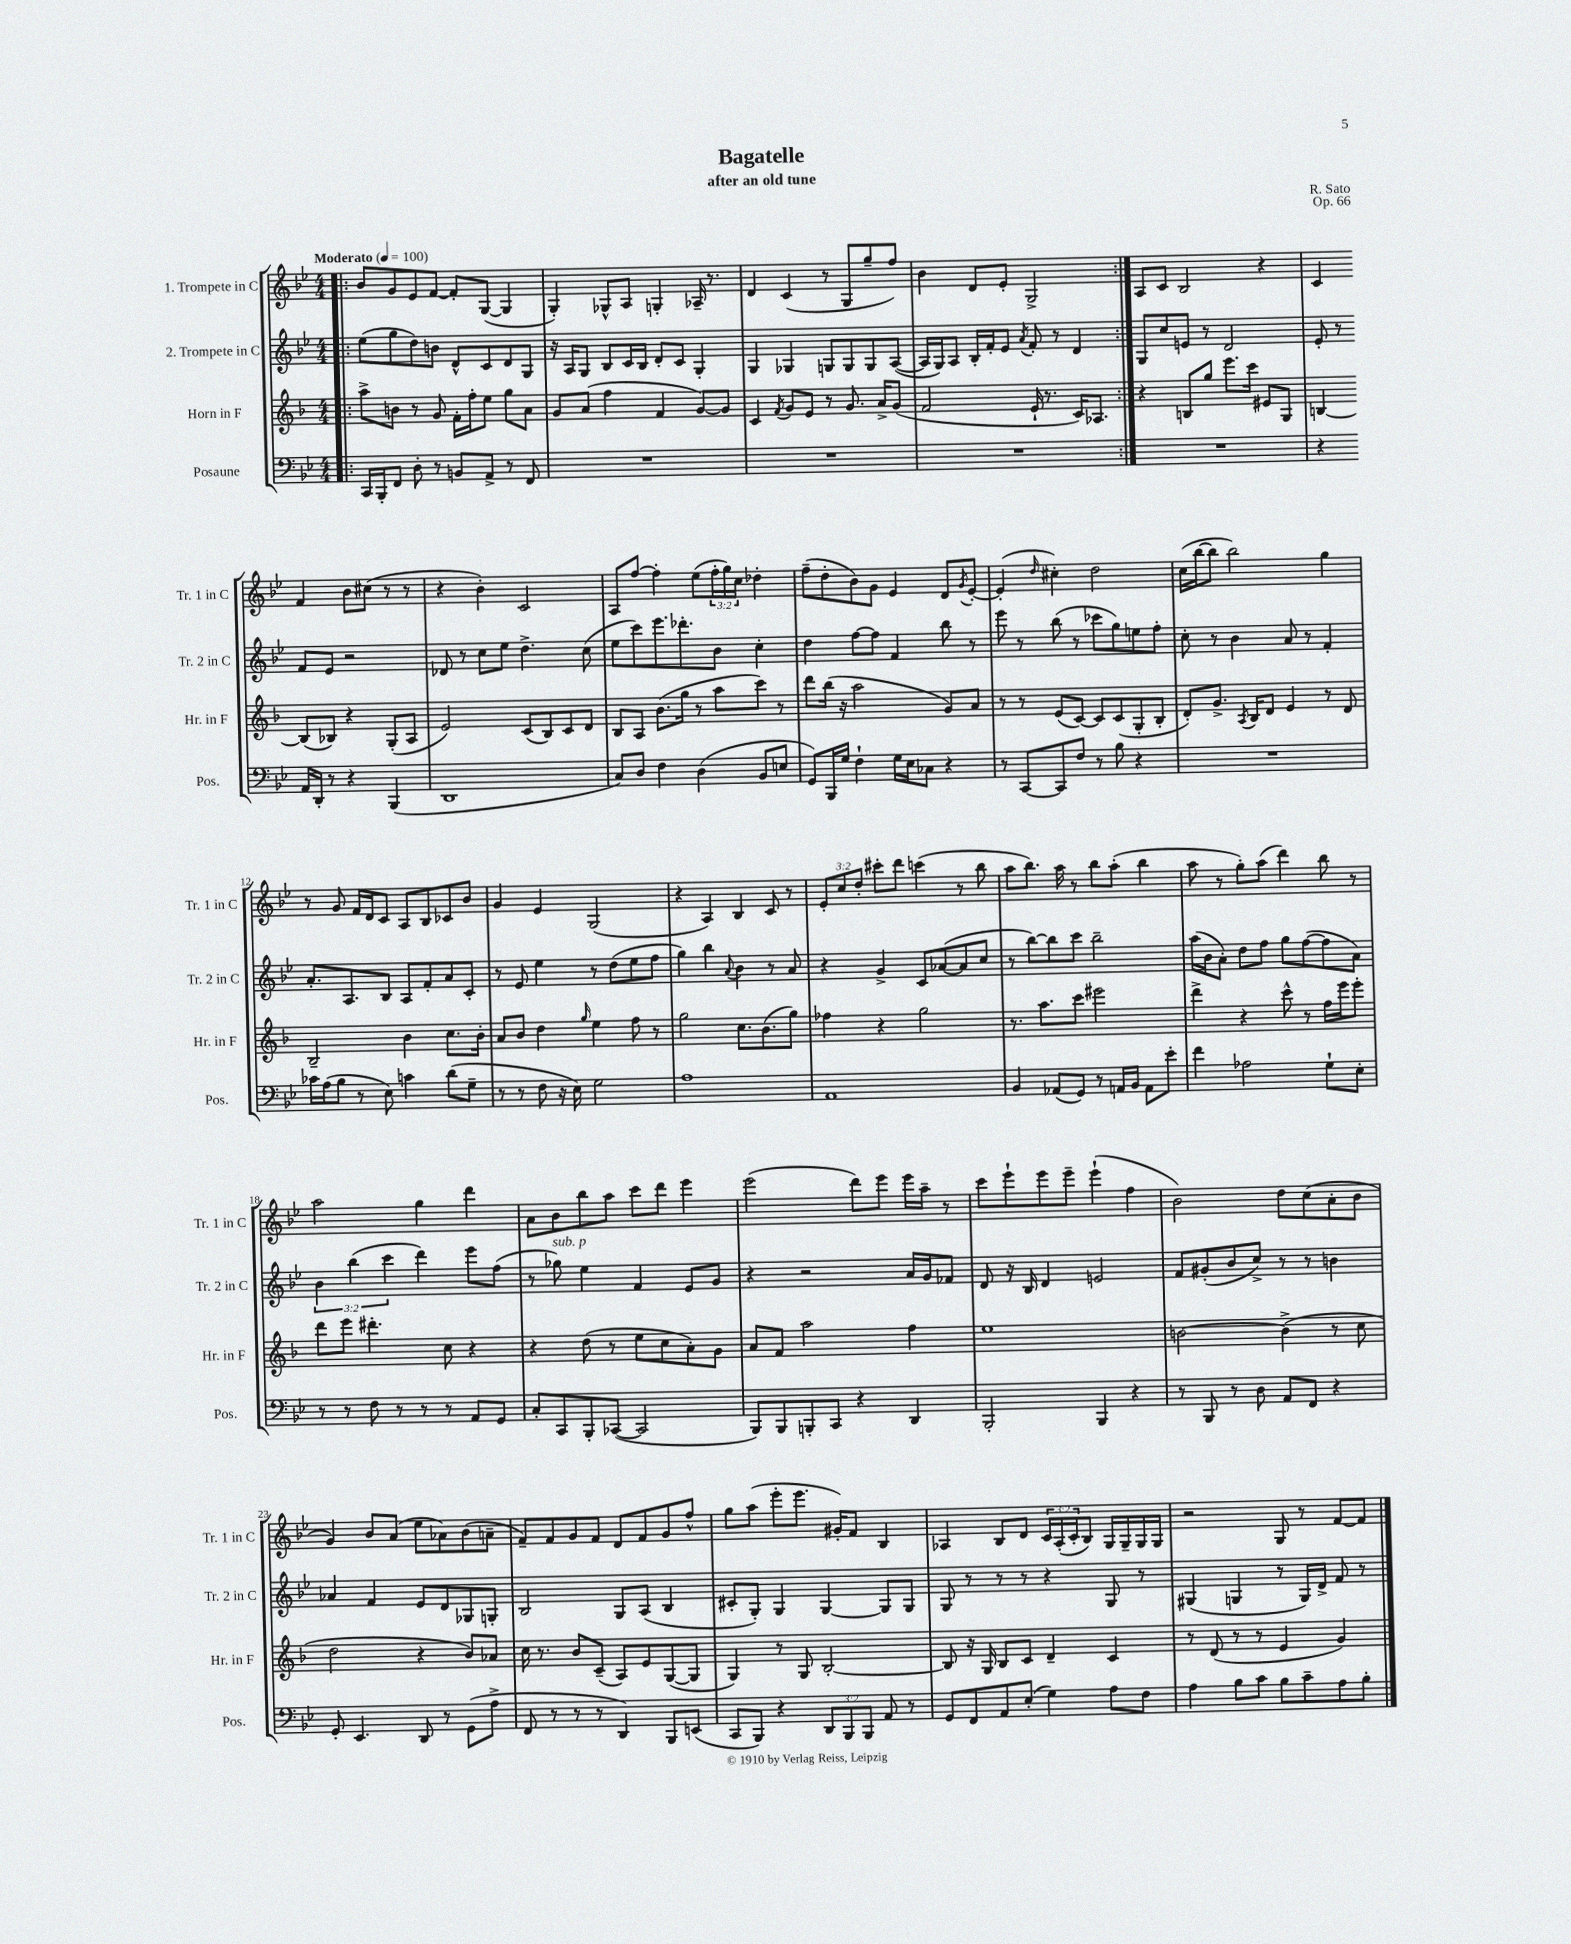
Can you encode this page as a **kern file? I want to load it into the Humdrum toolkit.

**kern	**kern	**kern	**kern
*part4	*part3	*part2	*part1
*staff4	*staff3	*staff2	*staff1
*I"Posaune	*I"Horn in F	*I"2. Trompete in C	*I"1. Trompete in C
*I'Pos.	*I'Hr. in F	*I'Tr. 2 in C	*I'Tr. 1 in C
*clefF4	*clefG2	*clefG2	*clefG2
*k[b-e-]	*k[b-]	*k[b-e-]	*k[b-e-]
*M4/4	*M4/4	*M4/4	*M4/4
*MM100	*MM100	*MM100	*MM100
=1!|:	=1!|:	=1!|:	=1!|:
!	!	!	!LO:TX:a:B:t=Moderato
16CC/LL	8aa^\L	(8ee-\L	8b-/L
16BBB-'/J	.	.	.
8FF/J	8bn\J	8gg\	8g/
8D'\	8r	8dd\)	8e-/
8r	8g/	8bn\J	[8f/J
8BBn/L	16f'\LL	8d^^/L	8f'/L]
.	16ff'\J	.	.
8AA^/J	8ee\J	8c/	([8G/J
8r	8gg\L	8d/	4G/]
8FF/	8a\J	8G/J	.
=2	=2	=2	=2
1r	8g/L	16r	4G'/)
.	.	16A/KL	.
.	(8a/J	8G/J	.
.	4ff\	8B-/L	8G-X^^/L
.	.	16c/L	8A/J
.	.	16B-/JJ	.
.	4f/	8d'/L	4Gn'/
.	.	8c/J	.
.	[8g/L)	4G'/	16A-X~/
.	.	.	8.r
.	8g/J]	.	.
=3	=3	=3	=3
1r	4c/	4G/	4d/
.	8qf/	.	.
.	8g/L	4G-X/	(4c/
.	8e/J	.	.
.	8r	8Gn/L	8r
.	8.g/	8G/	8G/L
.	.	8G/	8gg~/
.	16a^/KL	.	.
.	(8g/J	([8A/J	8ff/J)
=4	=4	=4	=4
1r	2f/	16A/LL]	4b-\
.	.	16G/J)	.
.	.	8A/J	.
.	.	16B-'/LL	8d/L
.	.	16f'/J	.
.	.	8e-/J	8e-'/J
.	.	8qa/	.
.	16e`/	8f'/	2G^/
.	8.r	.	.
.	.	8r	.
.	16c/KL)	4d/	.
.	8.A-X/J	.	.
=5:|!	=5:|!	=5:|!	=5:|!
1r	4r	8G/L	8A/L
.	.	8cc/	8c/J
.	8Bn/L	8en/J	2B-/
.	8gg/J	8r	.
.	8.eee\L	2d/	.
.	16ccc\Jk	.	.
.	8e#X/L	.	4r
.	8G/J	.	.
=6	=6	=6	=6
4r	[4Bn/	8e-'/	4c/
.	.	8r	.
16AA/LL	(8B/L]	8f/L	4f/
16DD'/JJ	.	.	.
8r	8B-X/J)	8e-/J	.
4r	4r	2r	8b-\L
.	.	.	(8cc#X\J
(4BBB-/	(8G'/L	.	8r
.	8A/J	.	8r
!!LO:LB:g=z
=7	=7	=7	=7
1DD	2e/)	8d-X/	4r
.	.	8r	.
.	.	8cc\L	4b-'\)
.	.	8ee-\J	.
.	(8c/L	4.dd^\	2c/
.	8B-/)	.	.
.	8c/	.	.
.	8d/J	(8cc\	.
=8	=8	=8	=8
8C/L)	8B-/L	8ee-\L	8A/L
8D/J	8A/J	8ccc\)	[8ff/J
4F\	(8.b-\L	8.eee-\	4ff'\]
.	16gg\Jk	8.ddd-X'\	.
(4D\	8r	.	(8ee-\L
.	8aa\L	8b-\J	24ff'\L
.	.	.	24gg\)
.	.	.	24cc\JJ
8BB-/L	8ccc\J)	4cc'\	4dd-X'\
8En/J	8r	.	.
=9	=9	=9	=9
8GG/L)	8ddd\L	4dd\	(8ff~\L
16BBB-/L	(16bb-\Jk	.	8dd'\
16G/JJ	16r	.	.
4F`\	2aa\	[8ff\L	8b-\)
.	.	8ff\J]	8g\J
16G\LL	.	4f/	4e-/
16E-\J	.	.	.
8C-X\J	.	.	.
4r	8g/L)	8bb-\	8d/L
.	.	.	8qg/
.	8a/J	8r	[8e-'/J
=10	=10	=10	=10
8r	8r	8eee-\	(4e-'/]
[8CC/L	8r	8r	.
.	.	.	16qqdd/
8CC/]	(8e/L	(8bb-\	4cc#X'\)
8F/J	[8c/J)	8r	.
8r	8c/L]	8ccc-X\L	2dd\
8B-\	(8c/	8gg\)	.
4r	8G'/	8een\	.
.	8B-'/J	8ff'\J	.
=11	=11	=11	=11
1r	8d'/L)	8cc'\	(16cc\LL
.	.	.	[16bb-\J
.	8.g^/J	8r	8bb-\J]
.	.	4b-\	2bb-\)
.	8qA/	.	.
.	16B-/KL	.	.
.	8d/J	.	.
.	4e/	8a/	.
.	.	8r	.
.	8r	4f'/	4gg\
.	8d/	.	.
!!LO:LB:g=z
=12	=12	=12	=12
16c-X\LL	2B-~/	8.a'/L	8r
(16A\J	.	.	.
8B-\J	.	.	8g/
.	.	8.A/	.
8r	.	.	16f/LL
.	.	.	16d/J
8E-\)	.	8B-/J	8c/J
4cn\	4b-\	8A/L	8A/L
.	.	8f'/	8B-/
(8d\L	8.cc\L	8a/	8c-X/
8G~\J	.	8c'/J	8b-/J
.	16b-'\Jk	.	.
=13	=13	=13	=13
8r	8a/L	8r	4g/
8r	8b-/J	8e-/	.
8F\	4dd\	4ee-\	4e-/
16r	.	.	.
16E-\)	.	.	.
.	16qqgg/	.	.
2G\	4ee\	8r	(2G/
.	.	(8dd\L	.
.	8ff\	8ee-\	.
.	8r	8ff\J	.
=14	=14	=14	=14
1A	2gg\	4gg\)	4r
.	.	4bb-\	4A/)
.	.	8qqa/	.
.	8.cc\L	4b-\	4B-/
.	(8.b-\	.	.
.	.	8r	8c/
.	8gg\J)	8a/	8r
=15	=15	=15	=15
1AA	4ff-X\	4r	12e-'/L
.	.	.	12cc/
.	.	.	12dd'/J
.	4r	4g^/	8ccc#X'\L
.	.	.	8ddd\J
.	2gg\	8c/L	(4cccn\
.	.	([8a-X/	.
.	.	8a-/]	8r
.	.	8cc/J	8bb-\
=16	=16	=16	=16
4BB-/	8.r	8r	8aa\L
.	.	[8bb-\L)	8.bb-\J)
.	8.aa\L	.	.
(8AA-X/L	.	8bb-\]	.
.	.	.	16aa\
8GG/J)	8ccc\J	8ccc\J	8r
8r	2eee#X\	2bb-~\	8bb-\L
16AAn/LL	.	.	(8aa'\J
16BB-/JJ	.	.	.
8AA\L	.	.	4bb-\
8e-'\J	.	.	.
=17	=17	=17	=17
4f\	4ddd^\	(16aa\LL	8aa\
.	.	16b-\J	.
.	.	8a'\J)	8r
2A-X\	4r	8dd\L	8gg'\L)
.	.	8ff\J	(8aa\J
.	8ccc^^\	8gg\L	4ddd\)
.	8r	([8ff\	.
8G`\L	16ff\LL	8ff\]	8bb-\
.	16eee\J	.	.
8E-'\J	8eee'\J	8a\J)	8r
!!LO:LB:g=z
=18	=18	=18	=18
8r	8ddd\L	6b-\	2aa\
8r	8eee\J	.	.
.	.	(6bb-\	.
8F\	4.ddd#X'\	.	.
.	.	6ccc\	.
8r	.	.	.
8r	.	4ddd\)	4gg\
8r	8cc\	.	.
8AA/L	4r	8eee-\L	4ddd\
8GG/J	.	(8ff\J	.
=19	=19	=19	=19
8C'/L	4r	8r	8a\L
!	!	!LO:TX:a:i:t=sub. p	!
8CC/	.	8gg-X\)	8b-\
8BBB-'/	(8dd\	4ee-\	8bb-\
([8CC-X/J	8r	.	8aa\J
2CC-/]	8ee\L	4f/	8ccc\L
.	8cc\	.	8ddd\J
.	8a'\)	8e-/L	4eee-\
.	8g\J	8g/J	.
=20	=20	=20	=20
8BBB-/L)	8a/L	4r	(2eee-\
8BBB-/	8f/J	.	.
8BBBn'/	2aa\	2r	.
8CC/J	.	.	.
4r	.	.	8ddd\L)
.	.	.	8eee-\J
4DD/	4ff\	16a/LL	16eee-\LL
.	.	16g/J	16aa~\JJ
.	.	8f-X/J	8r
=21	=21	=21	=21
2BBB-'/	1ee	8d/	8ccc\L
.	.	16r	8eee-`\
.	.	16B-/	.
.	.	4d/	8eee-\
.	.	.	8eee-~\J
4BBB-/	.	2en/	(4eee-`\
4r	.	.	4ff\
=22	=22	=22	=22
8r	[2bn\	8f/L	2b-\)
8BBB-/	.	(8g#X'/	.
8r	.	8b-/	.
8D\	.	8cc^/J)	.
8AA/L	(4b^\]	8r	8dd\L
8FF/J	.	8r	(8cc\
4r	8r	4bn\	8a'\
.	8cc\	.	8b-\J
!!LO:LB:g=z
=23	=23	=23	=23
8GG'/	2dd\	4a-X/	4g/)
4.EE-/	.	.	.
.	.	4f/	8b-/L
.	.	.	(8a/J
8DD/	4r	8e-/L	8ee-\L
8r	.	8d/	8a-X\)
(8GG\L	8b-/L)	8G-X/	(8b-\
8A^\J	8a-X/J	8Gn'/J	8an~\J
=24	=24	=24	=24
8FF/	16cc\	2B-/	8f~/L)
.	8.r	.	.
8r	.	.	8f/
8r	8b-/L	.	8g/
8r	(8c~/J	.	8f/J
4DD/)	8A/L)	8G/L	8d/L
.	8e/	(8A/J	8f/
8BBB-/L	([8G/	4B-/	8g/
(8EEn/J	8G/J]	.	8ff^^/J
=25	=25	=25	=25
8CC/L	4G/)	8c#X'/L	8gg\L
8BBB-/J)	.	8G'/J)	(8aa\J
4r	8r	4G/	8eee-'\L
.	8G/	.	8.eee-\J
12DD/L	[2B-'/	[4G/	.
.	.	.	16g#X'/KL)
12BBB-/	.	.	.
.	.	.	8f/J
12BBB-/J	.	.	.
8AA/	.	8G/L]	4B-/
8r	.	8G/J	.
=26	=26	=26	=26
8GG/L	8B-/]	8G/	4A-X/
8FF/	16r	8r	.
.	16G/	.	.
8AA/	8B-/L	8r	8B-/L
(8E-'/J	8c/J	8r	8d/J
4G\)	4d~/	4r	24c/LL
.	.	.	(24A-'/
.	.	.	24c'/J
.	.	.	8B-/J)
8A\L	4c/	8G/	16G/LL
.	.	.	16G~/
8F\J	.	8r	16G/
.	.	.	16G/JJ
=27	=27	=27	=27
4A\	8r	(4G#X/	2r
.	(8d/	.	.
8B-\L	8r	4Gn/	.
8c\J	8r	.	.
8B-\L	4e/	8r	8G/
8c~\	.	16G/LL)	8r
.	.	16d^/JJ	.
8A\	4g/)	8f/	[8f/L
8B-'\J	.	8r	8f/J]
==	==	==	==
*-	*-	*-	*-
